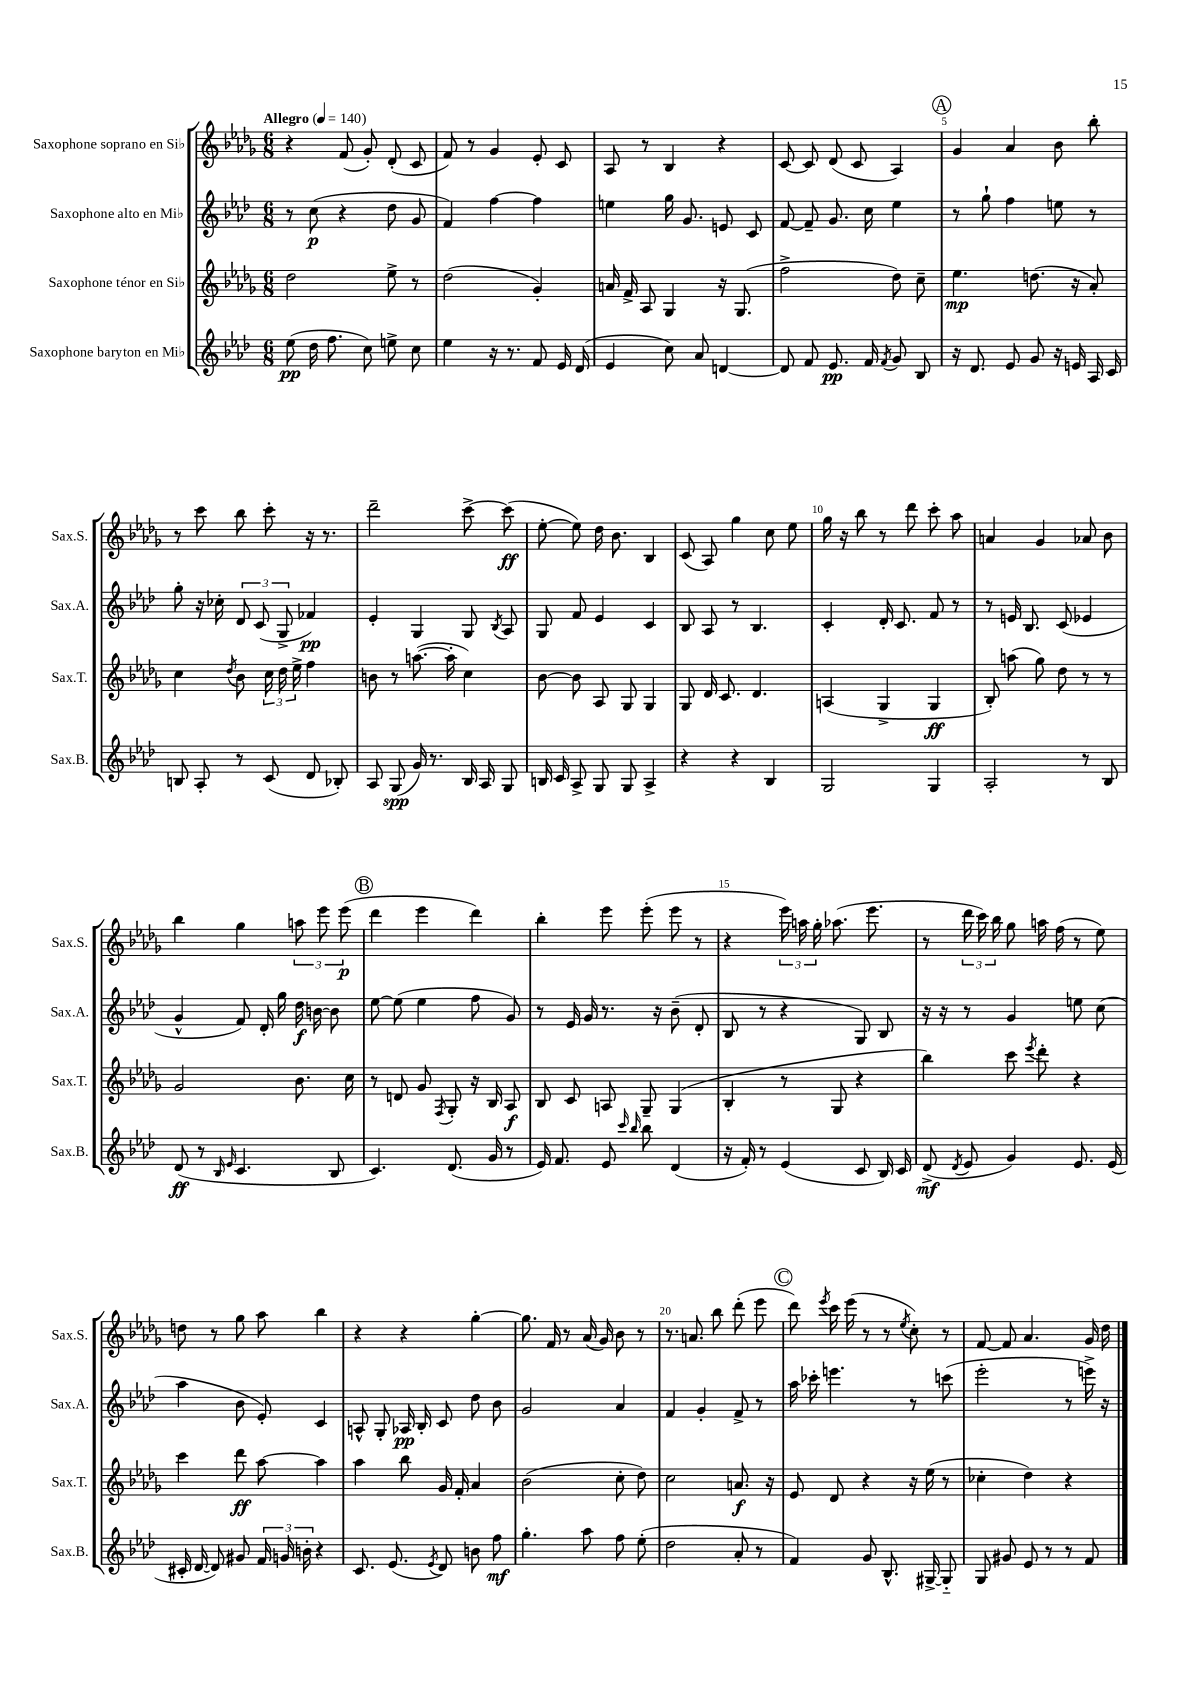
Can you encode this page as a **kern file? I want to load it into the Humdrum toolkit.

**kern	**dynam	**kern	**dynam	**kern	**dynam	**kern	**dynam
*part4	*part4	*part3	*part3	*part2	*part2	*part1	*part1
*staff4	*staff4	*staff3	*staff3	*staff2	*staff2	*staff1	*staff1
*I"Saxophone baryton en Mi♭	*	*I"Saxophone ténor en Si♭	*	*I"Saxophone alto en Mi♭	*	*I"Saxophone soprano en Si♭	*
*I'Sax.B.	*	*I'Sax.T.	*	*I'Sax.A.	*	*I'Sax.S.	*
*clefG2	*	*clefG2	*	*clefG2	*	*clefG2	*
*k[b-e-a-d-]	*	*k[b-e-a-d-g-]	*	*k[b-e-a-d-]	*	*k[b-e-a-d-g-]	*
*M6/8	*	*M6/8	*	*M6/8	*	*M6/8	*
*MM140	*	*MM140	*	*MM140	*	*MM140	*
=1	=1	=1	=1	=1	=1	=1	=1
!	!	!	!	!	!	!LO:TX:a:B:t=Allegro	!
(8ee-\	pp	2dd-\	.	8r	.	4r	.
16dd-\	.	.	.	(8cc\	p	.	.
8.ff\	.	.	.	.	.	.	.
.	.	.	.	4r	.	(8f/	.
8cc\)	.	.	.	.	.	8g-'/)	.
8een^\	.	8ee-^\	.	8dd-\	.	(8d-'/	.
8cc\	.	8r	.	8g/	.	8c/	.
=2	=2	=2	=2	=2	=2	=2	=2
4ee-\	.	(2dd-\	.	4f/)	.	8f/)	.
.	.	.	.	.	.	8r	.
16r	.	.	.	[4ff\	.	4g-/	.
8.r	.	.	.	.	.	.	.
8f/	.	4g-'/)	.	4ff\]	.	8e-'/	.
16e-/	.	.	.	.	.	8c/	.
(16d-/	.	.	.	.	.	.	.
=3	=3	=3	=3	=3	=3	=3	=3
4e-/	.	16an/	.	4een\	.	8A-/	.
.	.	16f^/	.	.	.	.	.
.	.	8A-/	.	.	.	8r	.
8cc\)	.	4G-/	.	16gg\	.	4B-/	.
.	.	.	.	8.g/	.	.	.
8a-/	.	.	.	.	.	.	.
[4dn/	.	16r	.	8en/	.	4r	.
.	.	(8.G-/	.	.	.	.	.
.	.	.	.	8c/	.	.	.
=4	=4	=4	=4	=4	=4	=4	=4
8d/]	.	2ff^\	.	[8f/	.	[8c/	.
8f/	.	.	.	8f~/]	.	8c/]	.
8.e-/	pp	.	.	8.g/	.	(8d-/	.
.	.	.	.	.	.	8c/	.
16f/	.	.	.	16cc\	.	.	.
8qf/	.	.	.	.	.	.	.
8g/	.	8dd-\)	.	4ee-\	.	4A-/)	.
8B-/	.	8cc~\	.	.	.	.	.
!!LO:REH:place=s1:t=A
=5	=5	=5	=5	=5	=5	=5	=5
16r	.	4.ee-\	mp	8r	.	4g-/	.
8.d-/	.	.	.	.	.	.	.
.	.	.	.	8gg`\	.	.	.
8e-/	.	.	.	4ff\	.	4a-/	.
8g/	.	(8.ddn\	.	.	.	.	.
16r	.	.	.	8een\	.	8b-\	.
16en/	.	16r	.	.	.	.	.
16A-/	.	8a-'/)	.	8r	.	8bb-'\	.
16c/	.	.	.	.	.	.	.
!!LO:LB:g=z
=6	=6	=6	=6	=6	=6	=6	=6
8Bn/	.	4cc\	.	8gg'\	.	8r	.
8A-'/	.	.	.	16r	.	8ccc\	.
.	.	.	.	16cc-X'\	.	.	.
.	.	8qdd-/	.	.	.	.	.
8r	.	8b-\	.	12d-/	.	8bb-\	.
.	.	.	.	(12c/	.	.	.
(8c/	.	24cc\	.	.	.	8ccc'\	.
.	.	24dd-\	.	12G^/	.	.	.
.	.	24ee-^\	.	.	.	.	.
8d-/	.	4ff\	.	4f-X/)	pp	16r	.
.	.	.	.	.	.	8.r	.
8B-X'/)	.	.	.	.	.	.	.
=7	=7	=7	=7	=7	=7	=7	=7
8A-/	.	8bn\	.	4e-'/	.	2ddd-~\	.
(8G/	spp	8r	.	.	.	.	.
16g/)	.	([8.aan\	.	4G/	.	.	.
8.r	.	.	.	.	.	.	.
.	.	16aa'\]	.	.	.	.	.
16B-/	.	4cc\)	.	8G/	.	[8ccc^\	.
16A-/	.	.	.	.	.	.	.
.	.	.	.	8qB-/	.	.	.
8G/	.	.	.	8A-/	.	(8ccc\]	ff
=8	=8	=8	=8	=8	=8	=8	=8
16Bn/	.	[8b-\	.	8G/	.	[8ee-'\	.
16c/	.	.	.	.	.	.	.
8A-^/	.	8b-\]	.	8f/	.	8ee-\])	.
8G/	.	8A-/	.	4e-/	.	16dd-\	.
.	.	.	.	.	.	8.b-\	.
8G/	.	8G-/	.	.	.	.	.
4A-^/	.	4G-/	.	4c/	.	4B-/	.
=9	=9	=9	=9	=9	=9	=9	=9
4r	.	8G-/	.	8B-/	.	(8c/	.
.	.	16d-/	.	8A-/	.	8A-/)	.
.	.	8.c/	.	.	.	.	.
4r	.	.	.	8r	.	4gg-\	.
.	.	4.d-/	.	4.B-/	.	.	.
4B-/	.	.	.	.	.	8cc\	.
.	.	.	.	.	.	8ee-\	.
=10	=10	=10	=10	=10	=10	=10	=10
2G/	.	(4An/	.	4c'/	.	16gg-\	.
.	.	.	.	.	.	16r	.
.	.	.	.	.	.	8bb-\	.
.	.	4G-^/	.	16d-'/	.	8r	.
.	.	.	.	8.c/	.	.	.
.	.	.	.	.	.	8ddd-\	.
4G/	.	4G-/	ff	8f/	.	8ccc'\	.
.	.	.	.	8r	.	8aa-\	.
=11	=11	=11	=11	=11	=11	=11	=11
2A-'/	.	8B-'/)	.	8r	.	4an/	.
.	.	(8aan\	.	16en/	.	.	.
.	.	.	.	8.B-/	.	.	.
.	.	8gg-\)	.	.	.	4g-/	.
.	.	8dd-\	.	(8c/	.	.	.
8r	.	8r	.	4e-X/	.	8a-X/	.
8B-/	.	8r	.	.	.	8b-\	.
!!LO:LB:g=z
=12	=12	=12	=12	=12	=12	=12	=12
(8d-/	ff	2g-/	.	4g^^/	.	4bb-\	.
8r	.	.	.	.	.	.	.
16qqB-/	.	.	.	.	.	.	.
16qqe-/	.	.	.	.	.	.	.
4.c/	.	.	.	8f/)	.	4gg-\	.
.	.	.	.	16d-'/	.	.	.
.	.	.	.	16gg\	.	.	.
.	.	8.b-\	.	16dd-\	f	12aan\	.
.	.	.	.	[16bn\	.	.	.
.	.	.	.	.	.	12eee-\	.
8B-/	.	.	.	8b\]	.	.	.
.	.	.	.	.	.	(12eee-\	p
.	.	16cc\	.	.	.	.	.
!!LO:REH:place=s1:t=B
=13	=13	=13	=13	=13	=13	=13	=13
4.c/)	.	8r	.	[8ee-\	.	4ddd-\	.
.	.	8dn/	.	(8ee-\]	.	.	.
.	.	8g-/	.	4ee-\	.	4eee-\	.
.	.	8qF/	.	.	.	.	.
(8.d-/	.	8G-'/	.	.	.	.	.
.	.	16r	.	8ff\	.	4ddd-\)	.
16g/	.	16B-/	.	.	.	.	.
8r	.	8A-/	f	8g/)	.	.	.
=14	=14	=14	=14	=14	=14	=14	=14
16e-/)	.	8B-/	.	8r	.	4bb-'\	.
8.f/	.	.	.	.	.	.	.
.	.	8c/	.	16e-/	.	.	.
.	.	.	.	16g/	.	.	.
8e-/	.	8An/	.	8.r	.	8eee-\	.
16qqccc/	.	.	.	.	.	.	.
16qqbb-/	.	.	.	.	.	.	.
8bb-\	.	8G-~/	.	.	.	(8eee-'\	.
.	.	.	.	16r	.	.	.
(4d-/	.	(4G-/	.	(8b-~\	.	8eee-\	.
.	.	.	.	8d-'/	.	8r	.
=15	=15	=15	=15	=15	=15	=15	=15
16r	.	4B-'/	.	8B-/	.	4r	.
16f'/)	.	.	.	.	.	.	.
8r	.	.	.	8r	.	.	.
(4e-/	.	8r	.	4r	.	24eee-\)	.
.	.	.	.	.	.	24aan\	.
.	.	.	.	.	.	24gg-'\	.
.	.	8G-/	.	.	.	(8.aa-X\	.
8c/	.	4r	.	8G/)	.	.	.
.	.	.	.	.	.	8.eee-\	.
16B-/)	.	.	.	8B-/	.	.	.
16c/	.	.	.	.	.	.	.
=16	=16	=16	=16	=16	=16	=16	=16
(8d-^/	mf	4bb-\)	.	16r	.	8r	.
.	.	.	.	16r	.	.	.
8qd-/	.	.	.	.	.	.	.
8e-/	.	.	.	8r	.	24ddd-\	.
.	.	.	.	.	.	24ccc\)	.
.	.	.	.	.	.	24bb-\	.
4g/)	.	8ccc\	.	4g/	.	8gg-\	.
.	.	8qeee-/	.	.	.	.	.
.	.	8ddd-'\	.	.	.	16aan\	.
.	.	.	.	.	.	(16ff\	.
8.e-/	.	4r	.	8een\	.	8r	.
.	.	.	.	(8cc\	.	8ee-\)	.
(16e-/	.	.	.	.	.	.	.
!!LO:LB:g=z
=17	=17	=17	=17	=17	=17	=17	=17
16c#X'/	.	4ccc\	.	4aa-\	.	8ddn\	.
[16d-/	.	.	.	.	.	.	.
8d-/])	.	.	.	.	.	8r	.
8g#X/	.	8ddd-\	ff	8b-\	.	8gg-\	.
24f/	.	[8aa-\	.	8e-'/)	.	8aa-\	.
24gn/	.	.	.	.	.	.	.
24bn'\	.	.	.	.	.	.	.
4r	.	4aa-\]	.	4c/	.	4bb-\	.
=18	=18	=18	=18	=18	=18	=18	=18
8.c/	.	4aa-\	.	8An^^/	.	4r	.
.	.	.	.	8G'/	.	.	.
(8.e-/	.	.	.	.	.	.	.
.	.	8bb-\	.	16A-X/	pp	4r	.
.	.	.	.	16B-'/	.	.	.
8qe-/	.	.	.	.	.	.	.
8d-/)	.	16g-/	.	8c/	.	.	.
.	.	16f'/	.	.	.	.	.
8bn\	.	4a-/	.	8dd-\	.	[4gg-'\	.
8ff\	mf	.	.	8b-\	.	.	.
=19	=19	=19	=19	=19	=19	=19	=19
4.gg'\	.	(2b-\	.	2g/	.	8.gg-\]	.
.	.	.	.	.	.	16f/	.
.	.	.	.	.	.	8r	.
8aa-\	.	.	.	.	.	(16a-/	.
.	.	.	.	.	.	16g-/)	.
8ff\	.	8cc'\	.	4a-/	.	8b-\	.
(8ee-'\	.	8dd-\)	.	.	.	8r	.
=20	=20	=20	=20	=20	=20	=20	=20
2dd-\	.	2cc\	.	4f/	.	8.r	.
.	.	.	.	.	.	8.an/	.
.	.	.	.	4g'/	.	.	.
.	.	.	.	.	.	8bb-\	.
8a-'/	.	8.an/	f	8f^/	.	(8ddd-'\	.
8r	.	.	.	8r	.	8eee-\	.
.	.	16r	.	.	.	.	.
!!LO:REH:place=s1:t=C
=21	=21	=21	=21	=21	=21	=21	=21
4f/)	.	8e-/	.	16aa-\	.	8ddd-\)	.
.	.	.	.	16ccc-X'\	.	.	.
.	.	.	.	.	.	8qeee-/	.
.	.	8d-/	.	4.eeen\	.	16ccc\	.
.	.	.	.	.	.	(16eee-\	.
8g/	.	4r	.	.	.	8r	.
8.B-^^/	.	.	.	.	.	8r	.
.	.	.	.	.	.	8qee-/	.
.	.	16r	.	8r	.	8cc'\)	.
[16G#X^/	.	(16ee-\	.	.	.	.	.
8G#/]	.	8r	.	(8cccn\	.	8r	.
=22	=22	=22	=22	=22	=22	=22	=22
8G/	.	4cc-X'\	.	2eee-'\	.	[8f/	.
8g#X/	.	.	.	.	.	8f/]	.
8e-/	.	4dd-\)	.	.	.	4.a-/	.
8r	.	.	.	.	.	.	.
8r	.	4r	.	8r	.	.	.
8f/	.	.	.	16eeen^\)	.	16g-/	.
.	.	.	.	16r	.	16dd-\	.
==	==	==	==	==	==	==	==
*-	*-	*-	*-	*-	*-	*-	*-
